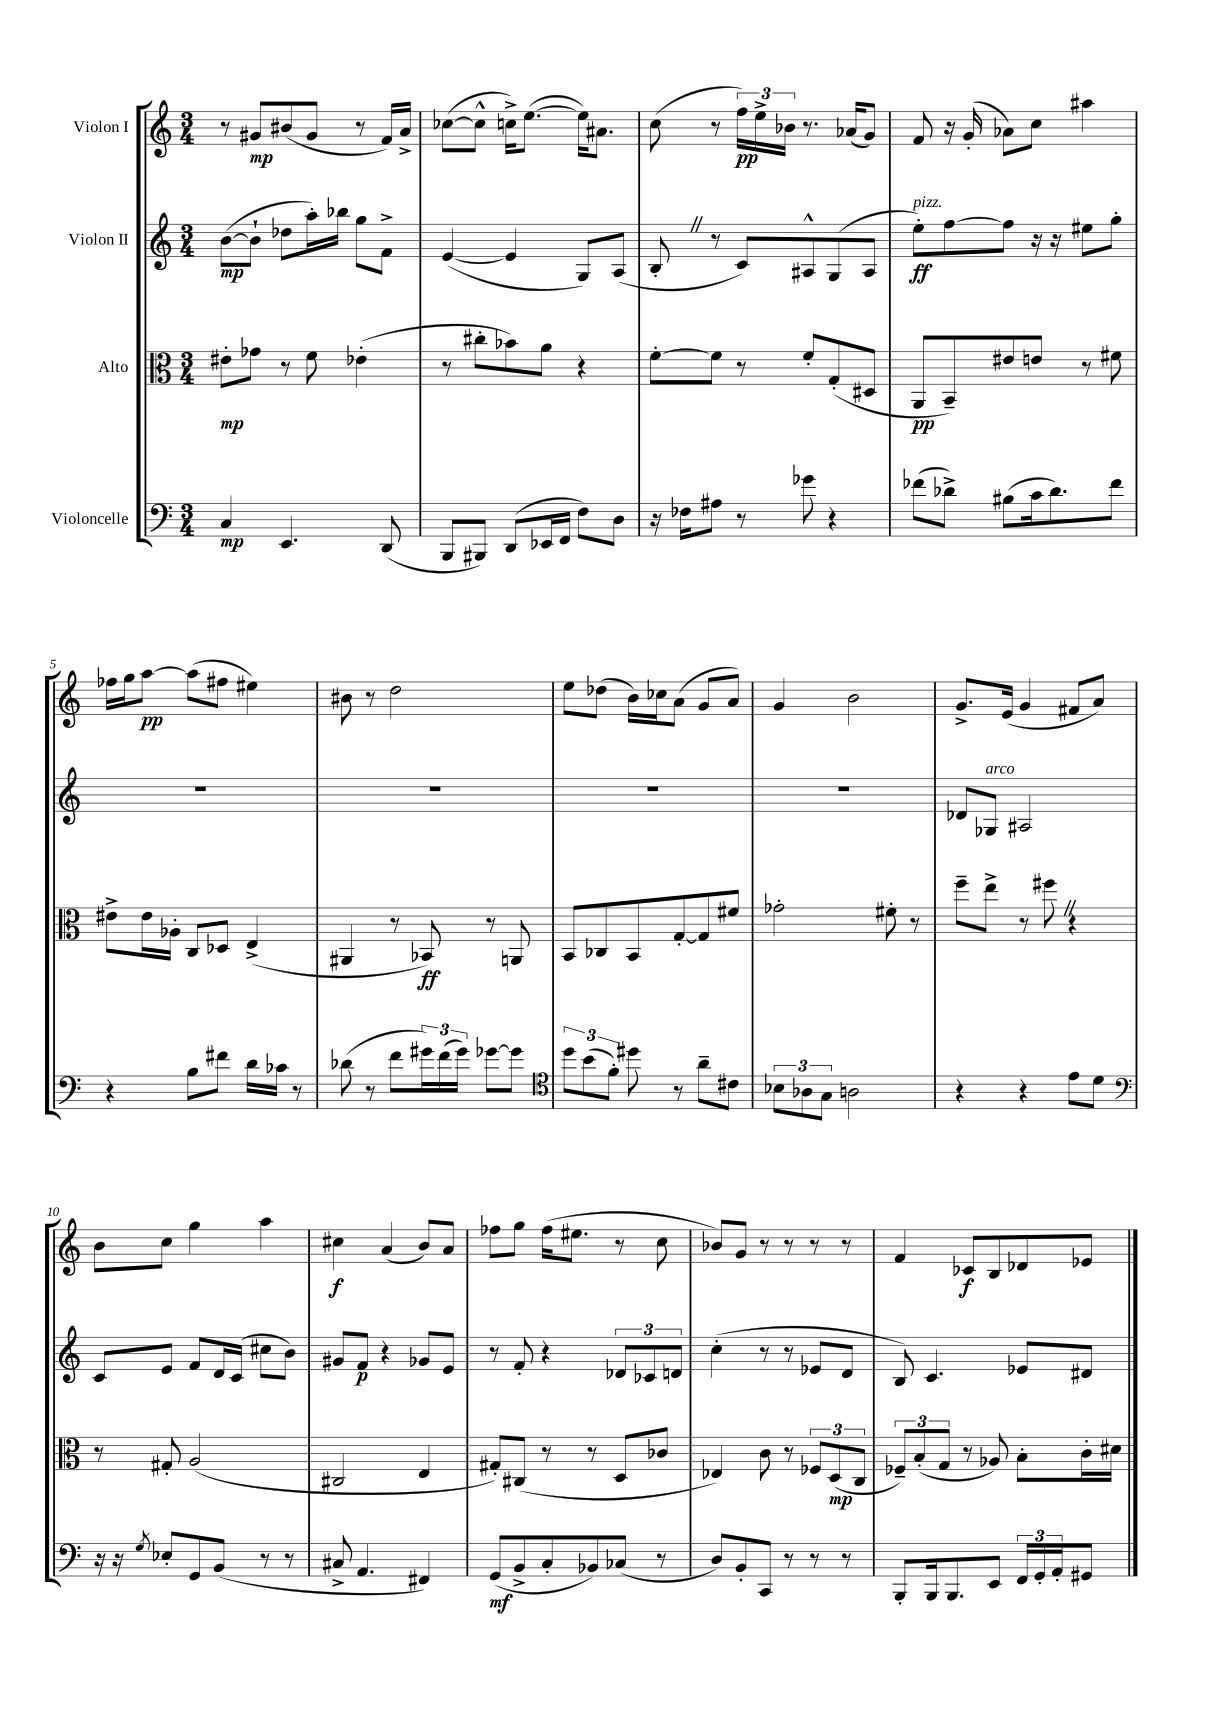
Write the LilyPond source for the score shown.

<<
\new StaffGroup <<
\new Staff = "s0" \with { instrumentName = "Violon I" } {
    \clef treble \key c \major \numericTimeSignature \time 3/4
    r8 gis'8\mp bis'8( gis'8 r8 f'16) a'16-> |
    ces''8~( ces''8-^ c''16->) e''8.~( e''16) ais'8. |
    c''8( r8 \tuplet 3/2 { f''16\pp) e''16-> bes'16 } r8. aes'16( g'8) |
    f'8 r16 g'16-.( aes'8) c''8 ais''4 |
    fes''16 g''16 a''8~\pp a''8( fis''8 eis''4) |
    bis'8 r8 d''2 |
    e''8 des''8( b'16) ces''16 a'8( g'8 a'8) |
    g'4 b'2 |
    g'8.-> e'16( g'4 fis'8 a'8) |
    b'8 c''8 g''4 a''4 |
    cis''4\f a'4( b'8) a'8 |
    fes''8 g''8 fes''16( eis''8. r8 c''8 |
    bes'8) g'8 r8 r8 r8 r8 |
    f'4 ces'8\f b8 des'8 ees'8 \bar "|." |
}
\new Staff = "s1" \with { instrumentName = "Violon II" } {
    \clef treble \key c \major \numericTimeSignature \time 3/4
    b'8~\mp( b'8-! des''8 a''16-.) bes''16 g''8 f'8-> |
    e'4~( e'4 g8) a8( |
    b8-. \once \override BreathingSign.text = \markup { \musicglyph "scripts.caesura.straight" } \breathe r8 c'8) ais8-^ g8( ais8 |
    e''8-.\ff^\markup { \italic "pizz." }) f''8~ f''8 r16 r16 eis''8 g''8-. |
    R2. |
    R2. |
    R2. |
    R2. |
    des'8 ges8^\markup { \italic "arco" } ais2 |
    c'8 e'8 f'8 d'16 c'16( cis''8 b'8) |
    gis'8 f'8\p r4 ges'8 e'8 |
    r8 f'8-. r4 \tuplet 3/2 { des'8 ces'8 d'8 } |
    c''4-.( r8 r8 ees'8 d'8 |
    b8) c'4. ees'8 dis'8 \bar "|." |
}
\new Staff = "s2" \with { instrumentName = "Alto" } {
    \clef alto \key c \major \numericTimeSignature \time 3/4
    eis'8-.\mp ges'8 r8 f'8 ees'4-.( |
    r8 cis''8-. bes'8) a'8 r4 |
    f'8~-. f'8 r8 f'8-. g8-.( dis8 |
    a,8\pp b,8--) eis'8 e'8 r8 fis'8 |
    eis'8-> eis'16 aes16-. c8 des8 e4->( |
    ais,4 r8 bes,8\ff) r8 a,8 |
    b,8 ces8 b,8 g8~-. g8 fis'8 |
    ges'2-. fis'8-. r8 |
    f''8-- e''8-> r8 fis''8 \once \override BreathingSign.text = \markup { \musicglyph "scripts.caesura.straight" } \breathe r4 |
    r8 gis8-. a2( |
    cis2 e4 |
    gis8-.) cis8( r8 r8 d8 ces'8 |
    ees4) c'8 r8 \tuplet 3/2 { fes8 d8\mp( c8 } |
    \tuplet 3/2 { fes8--) b8-.( g8 } r8 aes8) b8-. c'16-. dis'16 \bar "|." |
}
\new Staff = "s3" \with { instrumentName = "Violoncelle" } {
    \clef bass \key c \major \numericTimeSignature \time 3/4
    c4\mp e,4. d,8( |
    b,,8 bis,,8) d,8( ees,16 f,16 f8) d8 |
    r16 fes16 ais8 r8 ges'8 r4 |
    fes'8( des'8->) bis8( c'16 des'8.) fes'8 |
    r4 b8 fis'8 d'16 ces'16 r8 |
    des'8( r8 f'8 \tuplet 3/2 { gis'16) f'16( gis'16) } ges'8~ ges'8 |
    \clef tenor \tuplet 3/2 { d''8 b'8( f'8-.) } dis''8 r8 a'8-- cis'8 |
    \tuplet 3/2 { bes8 aes8 g8 } a2 |
    r4 r4 e'8 d'8 |
    \clef bass r16 r16 \acciaccatura { g8 } ees8-. g,8 b,8( r8 r8 |
    cis8-> a,4. fis,4) |
    g,8\mf( b,8-> c8-. bes,8) ces8( r8 |
    d8) b,8-. c,8 r8 r8 r8 |
    b,,8-. b,,16 b,,8. e,8 \tuplet 3/2 { f,16 g,16-. a,16-. } gis,8 \bar "|." |
}
>>
>>
